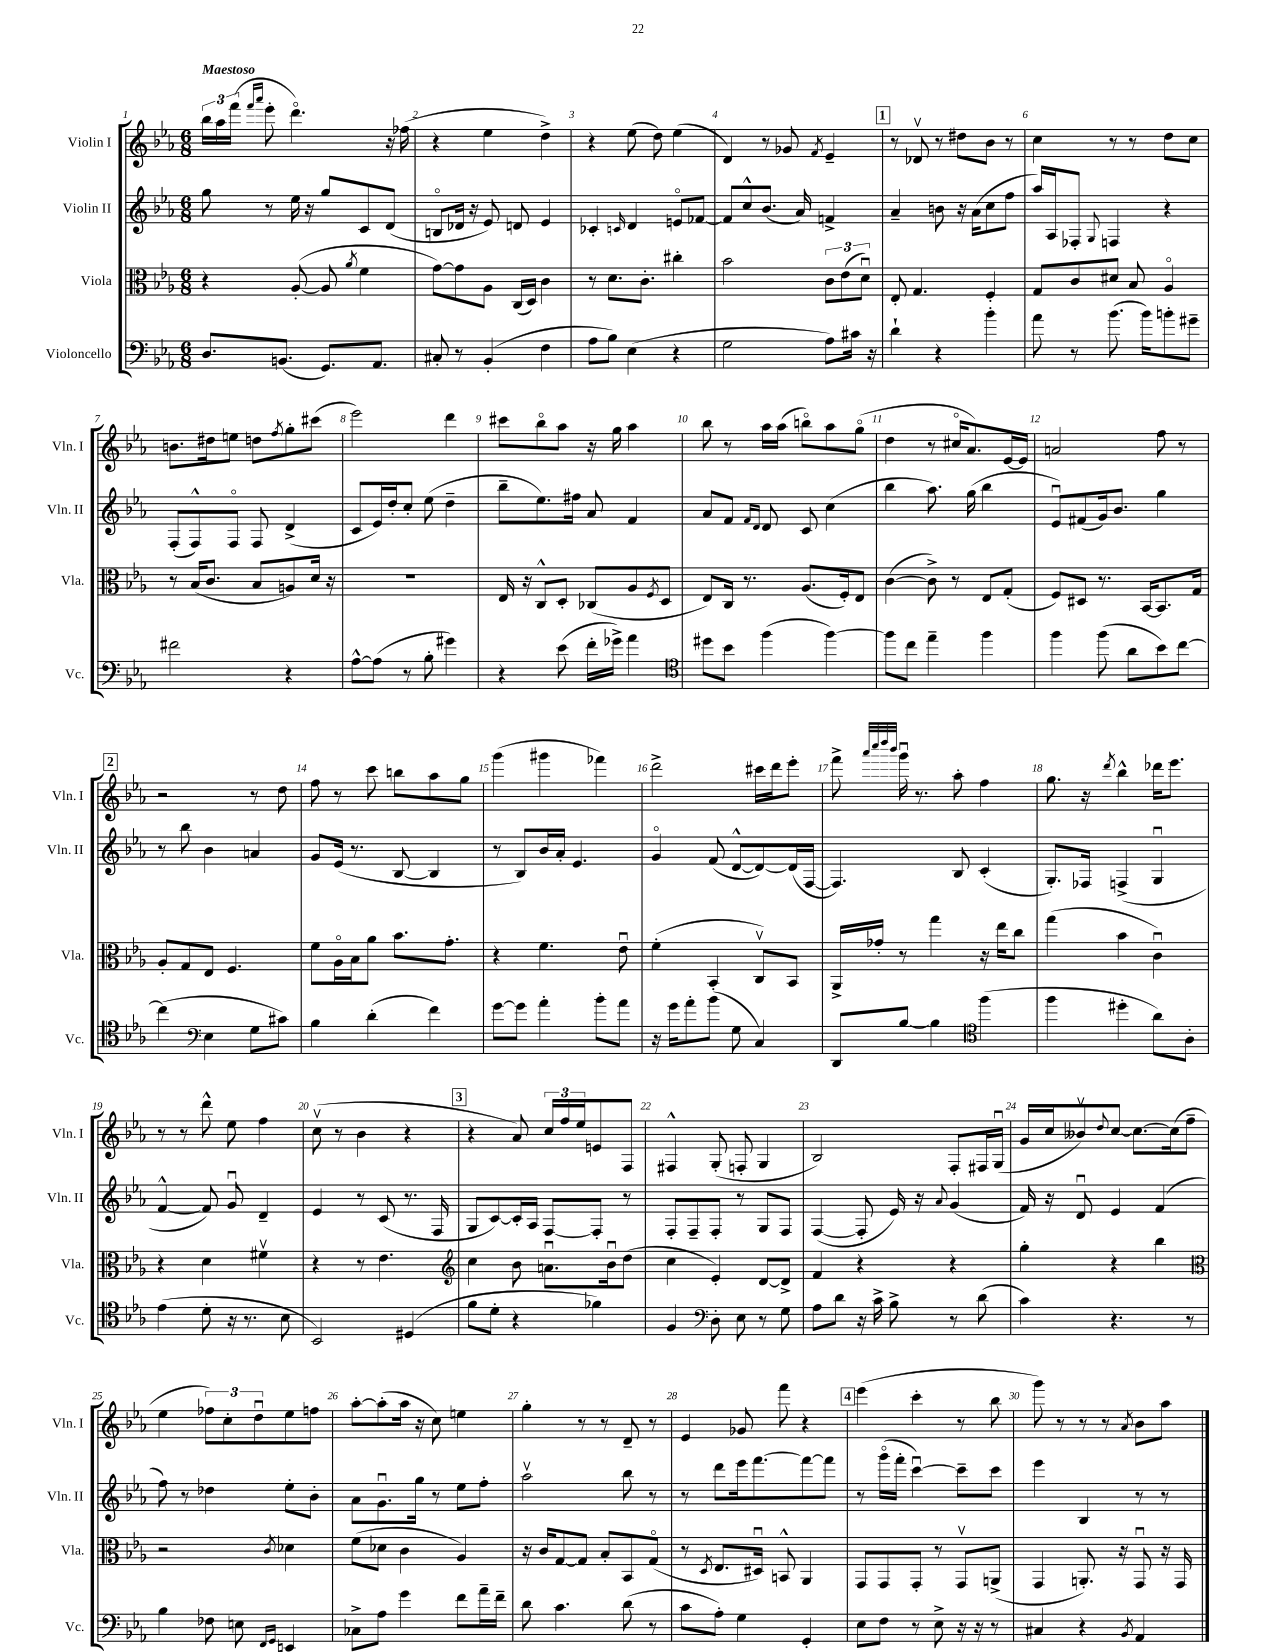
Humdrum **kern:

**kern	**kern	**kern	**kern
*part4	*part3	*part2	*part1
*staff4	*staff3	*staff2	*staff1
*I"Violoncello	*I"Viola	*I"Violin II	*I"Violin I
*I'Vc.	*I'Vla.	*I'Vln. II	*I'Vln. I
*clefF4	*clefC3	*clefG2	*clefG2
*k[b-e-a-]	*k[b-e-a-]	*k[b-e-a-]	*k[b-e-a-]
*M6/8	*M6/8	*M6/8	*M6/8
=1	=1	=1	=1
!	!	!	!LO:TX:a:B:t=Maestoso
8.D/L	4r	8gg\	24bb-\LL
.	.	.	24aa-\
.	.	.	(24fff\JJ
.	.	.	16qqfff/LL
.	.	.	16qqaaa-/JJ
.	.	8r	8eee-'\
(8.BBn/J	.	.	.
.	([8A-'/	16ee-\	4.ddd\)
.	.	16r	.
8.GG/L)	8A-/]	8gg/L	.
.	8qa-/	.	.
.	4f\	8c/	.
8.AA-/J	.	.	.
.	.	(8d/J	16r
.	.	.	(16ff-X\
=2	=2	=2	=2
8C#X'/	[8g\L)	8Bn/L	4r
8r	8g\]	16d-X/Jk	.
.	.	16r	.
(4BB-'/	8A-\J	8e-/)	4ee-\
.	(16C/LL	8dn/	.
.	16D/JJ)	.	.
4F\	4c\	4e-/	4dd^\)
=3	=3	=3	=3
8A-\L	8r	4c-X'/	4r
8B-\J)	8.d\L	.	.
.	.	16qqcn/	.
(4E-\	.	4d/	(8ee-\
.	8.c'\J	.	.
.	.	.	8dd\)
4r	4cc#X'\	8en/L	(4ee-\
.	.	[8f-X/J	.
=4	=4	=4	=4
2G\	2b-\	8f-/L]	4d/)
.	.	8cc^^/	.
.	.	(8.b-/J	8r
.	.	.	8g-X/
.	.	16a-/)	.
.	.	.	8qf/
8A-\L)	12c\L	4fn^/	4e-~/
.	(12e-\	.	.
16c#X\Jk	.	.	.
.	12du\J)	.	.
16r	.	.	.
!!LO:REH:place=s1:t=1
=5	=5	=5	=5
4d`\	8E-'/	4a-~/	8r
.	4.G/	.	8d-Xv/
4r	.	8bn\	8r
.	.	16r	8dd#X\L
.	.	(16a-\KL	.
4b-'\	4F'/	8cc\	8b-\J
.	.	8ff\J	8r
=6	=6	=6	=6
8a-\	8G/L	16aa-/LL)	4cc\
.	.	16A-/J	.
8r	8c/	8F-X'/J	.
.	.	8qqG/	.
(8.b-\	8d#X/J	4Fn/	8r
.	8B-/	.	8r
16b-\KL)	.	.	.
8bn'\	4A-/	4r	8dd\L
8g#X~\J	.	.	8cc\J
!!LO:LB:g=z
=7	=7	=7	=7
2f#X\	8r	(8F'/L	8.bn\L
.	(16B-/KL	8F^^/)	.
.	8.c/J	.	16dd#X\k
.	.	8F/J	8een\J
.	8B-/L	8F/	8ddn\L
.	.	.	8qff/
4r	8An/)	(4d^/	8gg'\
.	16d/Jk	.	(8ccc#X\J
.	16r	.	.
=8	=8	=8	=8
[8A-^^\L	2.r	8c/L	2eee-\)
(8A-\J]	.	16e-/L)	.
.	.	16dd'/J	.
8r	.	8cc'/J	.
8B-'\	.	(8ee-\	.
4g#X\)	.	4dd~\	4ddd\
=9	=9	=9	=9
4r	16E-/	8bb-~\L	8ccc#X\L
.	16r	.	.
.	8C^^/L	8.ee-\)	8bb-\
(8e-\	8D'/J	.	8aa-\J
.	.	16ff#X\Jk	.
16f'\LL	(8C-X/L	8a-/	16r
16g-X^\JJ)	.	.	16gg\
4a-\	8A-/	4f/	4aa-\
.	8qF/	.	.
.	8D/J	.	.
=10	=10	=10	=10
*clefC4	*	*	*
8dd#X\L	8E-/L)	8a-/L	8bb-\
8b-\J	16C/Jk	8f/J	8r
.	8.r	.	.
.	.	16qqf/LL	.
.	.	16qqd/JJ	.
(4ff\	.	8d/	16aa-\LL
.	.	.	(16aa-\JJ
.	(8.A-/L	8c/	8bbn\L)
[4ff\)	.	(4cc\	8aa-\
.	16F'/k)	.	.
.	8E-/J	.	(8gg\J
=11	=11	=11	=11
8ff\L]	([4c\	4bb-\	4dd\
8cc\J	.	.	.
4ee-~\	8c^\])	8.aa-\)	8r
.	8r	.	16cc#X/KL
.	.	(16gg\	8.a-/)
4ff\	8E-/L	4bb-\	.
.	(8G'/J	.	[16e-/L
.	.	.	16e-/JJ]
=12	=12	=12	=12
4ff\	8F/L)	8e-u/L)	2an/
.	8D#X/J	(8f#X/	.
(8ff\	8.r	16g/k)	.
.	.	8.b-/J	.
8a-\L	.	.	.
.	[16BB-/KL	.	.
8b-\)	8.BB-/]	4gg\	8ff\
[8cc\J	.	.	8r
.	16G/Jk	.	.
!!LO:LB:g=z
!!LO:REH:place=s1:t=2
=13	=13	=13	=13
(4cc\]	8A-'/L	8r	2r
.	8G/	8bb-\	.
*clefF4	*	*	*
4E-\	8E-/J	4b-\	.
.	4.F/	.	.
8G\L	.	4an/	8r
8c#X\J)	.	.	8dd\
=14	=14	=14	=14
4B-\	8f\L	8g/L	8ff\
.	16A-\L	(16e-/Jk	8r
.	16B-\J	8.r	.
(4d'\	8a-\J	.	8ccc\
.	8.b-\L	[8B-/	8bbn\L
4f\)	.	4B-/]	8aa-\
.	8.g'\J	.	.
.	.	.	8gg\J
=15	=15	=15	=15
[8g\L	4r	8r	(4ggg\
8g\J]	.	8B-/L)	.
4a-'\	4.f\	16b-/L	4ggg#X\
.	.	16a-'/JJ	.
.	.	4.e-/	.
8b-'\L	.	.	4fff-X\)
8a-\J	8e-u\	.	.
=16	=16	=16	=16
16r	(4f'\	4g/	2ddd^\
16g\KL	.	.	.
8a-'\	.	.	.
(8b-\J	4BB-'/	(8f/	.
8G\	.	[8d^^/L	.
4C/)	8Cv/L)	8d/_)	16ccc#X\LL
.	.	.	16ddd\J
.	8BB-/J	(16d/L]	8eee-'\J
.	.	[16F/JJ	.
=17	=17	=17	=17
8DD/L	16AA-^/LL	4.F/])	8fff^\
.	16g-X'/JJ	.	.
.	.	.	32qqaaa-/LLL
.	.	.	32qqcccc/
.	.	.	32qqdddd/
.	.	.	32qqbbb-/JJJ
[8B-/J	8r	.	16gggu\
.	.	.	8.r
4B-\]	4gg\	.	.
.	.	8B-/	8aa-'\
*clefC4	*	*	*
(4ff\	16r	(4c'/	4ff\
.	16ee-\KL	.	.
.	8cc\J	.	.
=18	=18	=18	=18
4ff\	(4gg\	8.G'/L)	8.gg\
.	.	16F-X/Jk	16r
.	.	.	8qddd/
4dd#X'\	4b-\	(4Fn^/	4bb-^^\
8a-\L)	4cu\)	4Gu/	16ddd-X\KL
.	.	.	8.eee-\J
8A-'\J	.	.	.
!!LO:LB:g=z
=19	=19	=19	=19
(4e-\	4r	[4f^^/	8r
.	.	.	8r
8d'\	4d\	8f/])	8ddd^^\
16r	.	8gu/	8ee-\
8.r	.	.	.
.	4f#Xv\	4d~/	4ff\
8B-\	.	.	.
=20	=20	=20	=20
2BB-/)	4r	4e-/	(8ccv\
.	.	.	8r
.	8r	8r	4b-\
.	4.e-\	(8c/	.
(4D#X/	.	8.r	4r
.	.	16F/	.
!!LO:REH:place=s1:t=3
=21	=21	=21	=21
*	*clefG2	*	*
8f\L	4cc\	8G/L	4r
8d'\J	.	[8c/)	.
4r	8b-\	16c'/L]	8a-/)
.	.	16A-/JJ	.
.	8.anu\L	[8F/L	24cc/LL
.	.	.	24ff/
.	.	.	24ee-/J
4f-X\)	.	8F'/J]	8en/
.	16b-u\k	.	.
.	(8dd\J	8r	8F/J
=22	=22	=22	=22
4F/	4cc\	8F'/L	4F#X^^/
.	.	8F~/	.
*clefF4	*	*	*
8D'\	4e-'/)	8F'/J	(8G'/
8E-\	.	8r	8Fn'/
8r	[8d/L	8G/L	4G/
8G\	8d^/J]	8F/J	.
=23	=23	=23	=23
8A-\L	4f/	([4F/	2B-/)
8d\J	.	.	.
16r	4r	8F'/]	.
16c^\	.	.	.
8B-^\	.	16e-/)	.
.	.	16r	.
.	.	8qqa-/	.
8r	4r	(4g/	8F'/L
(8d\	.	.	16F#X/L
.	.	.	(16Gu/JJ
=24	=24	=24	=24
4c\)	4gg'\	16f/)	16g/LL
.	.	16r	16cc/J
.	.	8du/	8b--Xv/)
.	.	.	8qqdd/
4.r	4r	4e-/	[8cc/J
.	.	.	8.cc\L_
.	4bb-\	(4f/	.
.	.	.	(16cc\k]
8r	.	.	8ff~\J
!!LO:LB:g=z
=25	=25	=25	=25
*	*clefC3	*	*
4B-\	2r	8ff\)	4ee-\
.	.	8r	.
8F-X\	.	4dd-X\	12ff-X\L)
.	.	.	12cc'\
8En\	.	.	.
.	.	.	12ddu\
16qqFF/LL	.	.	.
16qqGG/JJ	8qc/	.	.
4EEn/	4d-X\	8ee-'\L	8ee-\
.	.	8b-'\J	8ffn\J
=26	=26	=26	=26
8C-X^\L	(8f\L	8a-\L	[8aa-'\L
8A-\J	8d-X\J	8.gu\	(8aa-'\]
4g\	4c\	.	16aa-\Jk
.	.	16gg\Jk	16r
.	.	8r	8cc\)
8f\L	4A-/)	8ee-\L	4een\
16a-~\L	.	8ff'\J	.
16f~\JJ	.	.	.
=27	=27	=27	=27
8d\	16r	2aa-v\	4gg'\
.	16c/KL	.	.
4.c\	[8G/	.	.
.	8G/J]	.	8r
.	8B-'/L	.	8r
(8d\	8BB-/	8bb-\	8d~/
8r	(8G/J	8r	8r
=28	=28	=28	=28
8c\L	8r	8r	4e-/
.	8qD/	.	.
8A-'\J)	8.E-/L	8ddd\L	.
4G\	.	16eee-\k	8g-X/
.	16D#Xu/Jk)	[8.fff\	.
.	8BBn^^/	.	8fff\
4GG'/	4AA-/	8fff\_	4r
.	.	8fff\J]	.
!!LO:REH:place=s1:t=4
=29	=29	=29	=29
8E-\L	8GG/L	8r	(4eee-\
8F\J	8GG/	(16ggg\LL	.
.	.	16fff'\JJ	.
8r	8GG'/J	[4cccu\)	4ccc'\
8E-^\	8r	.	.
16r	8GGv/L	8ccc~\L]	8r
16r	.	.	.
8r	(8AAn^/J	8ccc\J	8bb-\
=30	=30	=30	=30
4C#X/	4GG/	4eee-\	8ggg\)
.	.	.	8r
4r	8.AAn'/)	4B-/	8r
.	.	.	8r
.	16r	.	.
8qBB-/	.	.	8qa-/
4AA-/	8GGu/	8r	8b-\L
.	16r	8r	8aa-\J
.	16GG/	.	.
==	==	==	==
*-	*-	*-	*-
